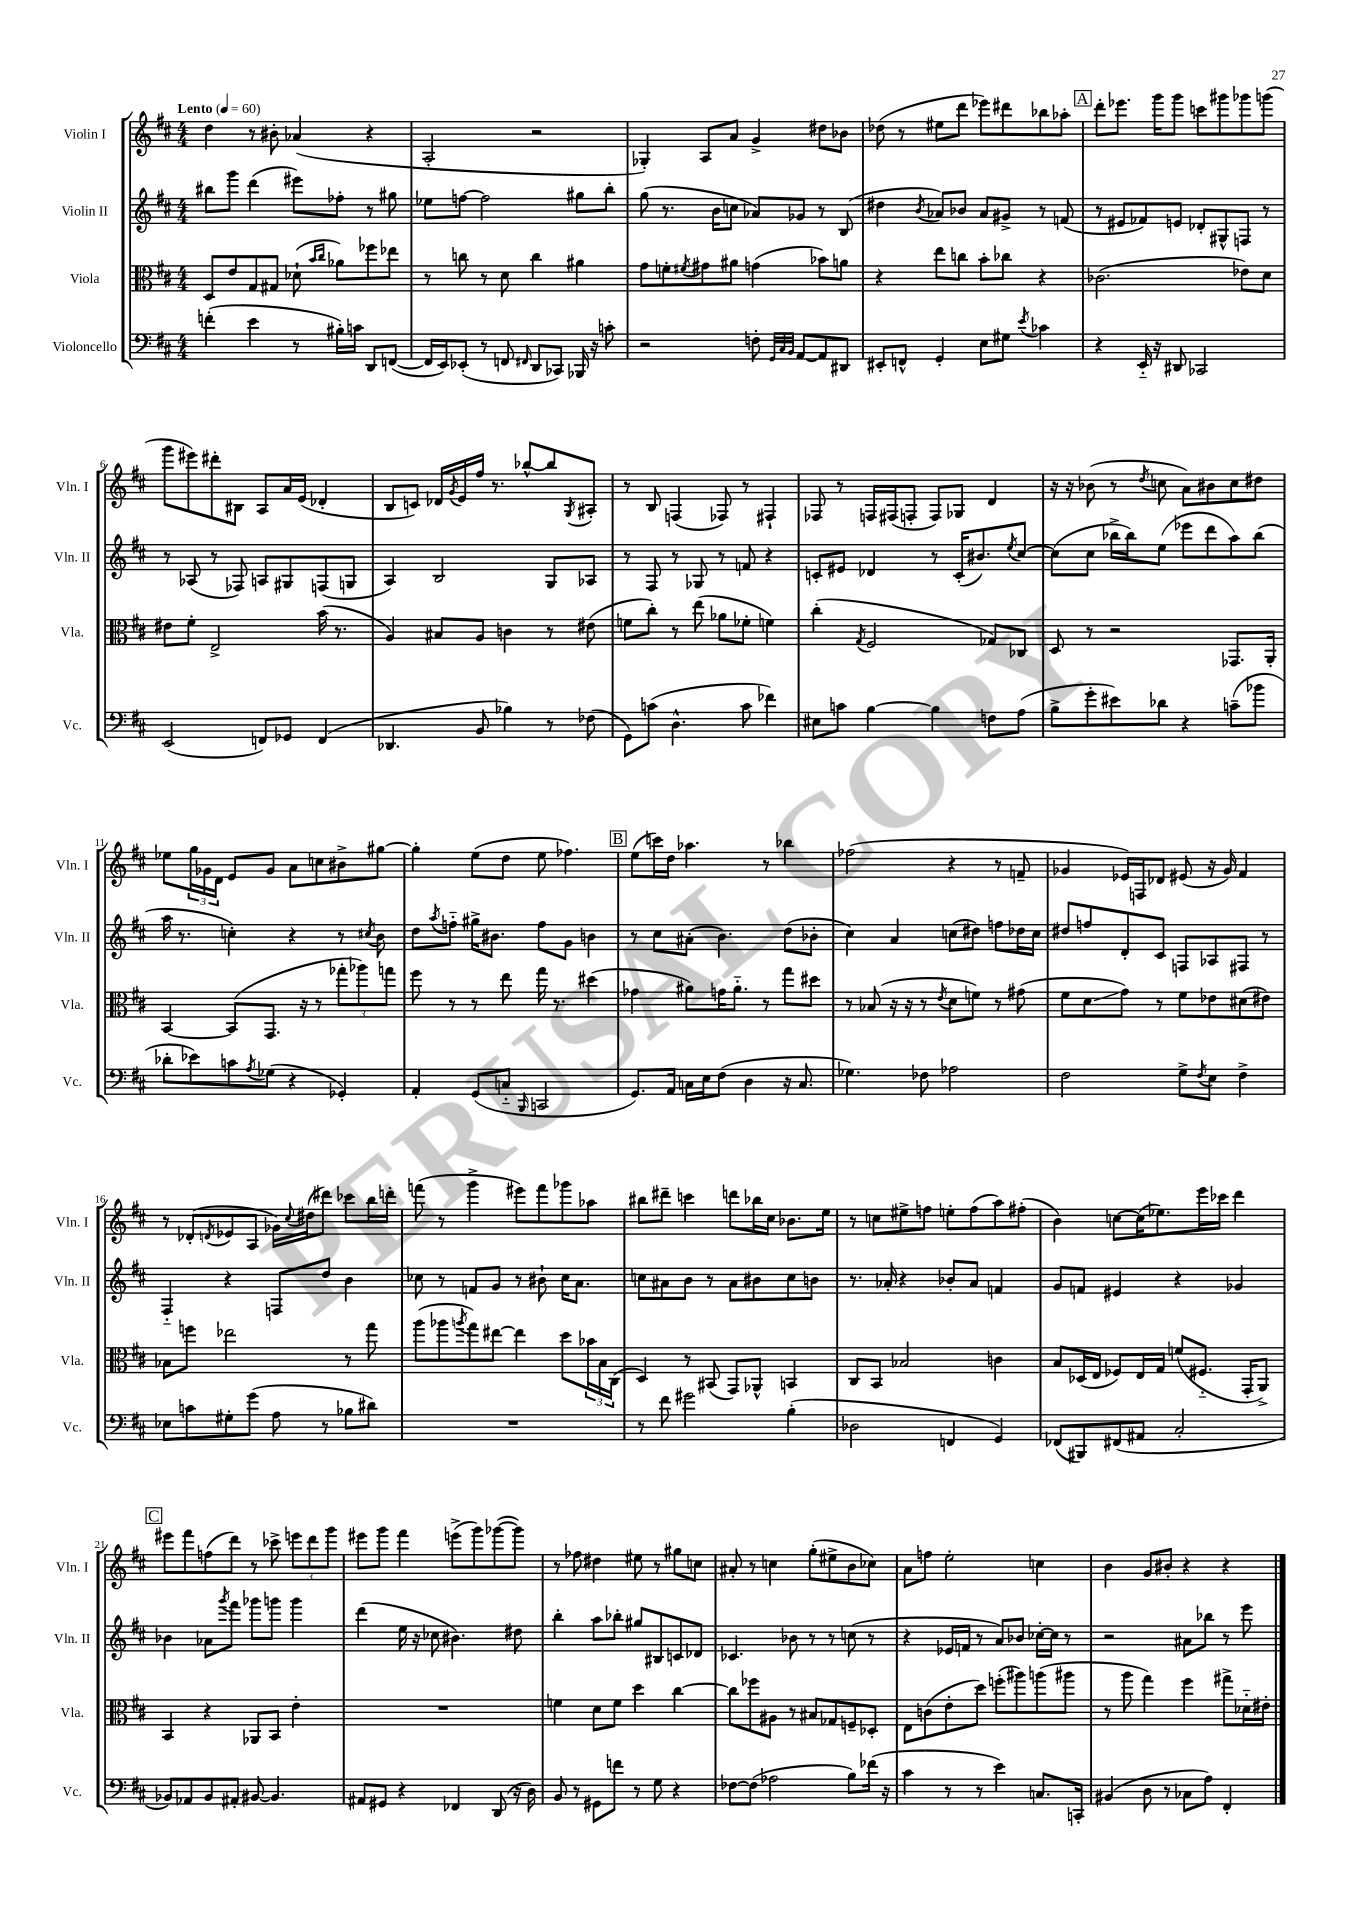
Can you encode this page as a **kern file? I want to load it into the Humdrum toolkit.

**kern	**kern	**kern	**kern
*staff4	*staff3	*staff2	*staff1
*clefF4	*clefC3	*clefG2	*clefG2
*k[f#c#]	*k[f#c#]	*k[f#c#]	*k[f#c#]
*M4/4	*M4/4	*M4/4	*M4/4
*MM60	*MM60	*MM60	*MM60
(4f'\	8D/L	8bb#\L	4dd\
.	8e/	8ggg\J	.
4e\	8G/	(4ddd\	8r
.	8G#/J	.	8b#'\
8r	(8d-`\	8eee#\L)	(4a-/
.	16qqb/LL	.	.
.	16qqcc#/JJ	.	.
16B#'\LL)	8a-\L)	8ff-'\J	.
16c\JJ	.	.	.
8DD/L	8ff-\	8r	4r
([8FF/J	8ee-\J	8gg#\	.
=	=	=	=
16FF/]LL	8r	8ee-\L	2A'/
16EE/J)	.	.	.
(8EE-'/J	8cc\	[8ff\J	.
8r	8r	2ff\]	.
8FF/	8d\	.	.
16qqFF#/	.	.	.
8DD/L	4cc\	.	2r
8CC-/J)	.	.	.
16BBB-/	4a#\	8gg#\L	.
16r	.	.	.
8c'\	.	8bb'\J	.
=	=	=	=
2r	8g\L	(8gg\	4G-'/)
.	8f'\	8.r	.
.	8qf#/	.	.
.	8g#\	.	8A/L
.	.	16b\LK	.
.	8a#\J	8cc\J	8a/J
8F'\	(4g\	8a-/L)	4g^/
32qqGG/LLL	.	.	.
32qqC#/	.	.	.
32qqBB/JJJ	.	.	.
[8AA/L	.	8g-/J	.
8AA/]	8b-\L)	8r	8dd#\L
8DD#/J	8a\J	(8B/	8b-\J
=	=	=	=
8EE#'/L	4r	4dd#\	(8dd-\
8FF^^/J	.	.	8r
.	.	8qb/	.
4GG'/	8ee\L	8a-/L)	8ee#\L
.	8cc\J	8b-/J	8ddd\J
8E\L	8b'\L	8a-/L	8eee-\L)
8G#\J	8cc-\J	8g#^/J	8ddd#\
8qe/	.	.	.
4c-\	4r	8r	8bb-\
.	.	(8f/	8aa-'\J
=	=	=	=
4r	(2.c-\	8r	8ddd'\L
.	.	8e#/L	8.eee-\J
16EE'~/	.	8f-/)	.
16r	.	.	16ggg\LK
8DD#/	.	8e/J	8ggg\J
2CC-/	.	8d-'/L	8ccc\L
.	.	8G#^^/	8ggg#\
.	8e-\L)	8F/J	8ggg-\
.	8d\J	8r	(8ggg\J
=	=	=	=
(2EE/	8e#\L	8r	8ggg\L
.	8f#'\J	(8A-/	8eee#\)
.	2E^/	8r	8ddd#'\
.	.	8F-/)	8B#\J
8FF/L)	.	8A/L	8A/L
8GG-/J	.	8G#/	16a/L
.	.	.	(16e/JJ
(4FF/	(16b\	(8F/	4d-'/
.	8.r	.	.
.	.	8G/J	.
=	=	=	=
4.DD-/	4A/)	4A/)	8B/L
.	.	.	8c/J)
.	8B#/L	2B/	16d-/LL
.	.	.	8qg/
.	.	.	16e/
8BB/	8A/J	.	16ff#/JJ
.	.	.	8.r
4B-\)	4c\	.	.
.	.	.	[8bb-^^/L
8r	8r	8G/L	8bb-/]
.	.	.	8qG/
(8F-\	(8e#\	8A-/J	8A#'/J
=	=	=	=
8GG\L)	8f\L	8r	8r
(8c\J	8cc#'\J)	8F#/	8B/
4.D^^\	8r	8r	(4F/
.	(8ee\	8G-/	.
.	8a-\L	8r	8F-/)
8c\	8f-'\J	8f/	8r
4f-\)	4f\)	4r	4F#`/
=	=	=	=
8E#\L	(4cc#'\	8c'/L	8F-/
8c\J	.	8e#/J	8r
.	8qG/	.	.
[4B\	2F#/	4d-/	16F/LL
.	.	.	(16F#/J
.	.	.	8F'/J
4B\]	.	8r	8F/L)
.	.	(16c'/LK	8G-/J
.	.	8.b#/)	.
8F\L	8G-/L)	.	4d/
.	.	8qee/	.
(8A\J	8C-/J	[8cc#/J	.
=	=	=	=
8B^\L	8D/	(8cc#\]L	16r
.	.	.	16r
8g'\	8r	8cc#\J	(8b-\
8e#\)	2r	16bb-^\LL	8r
.	.	16bb-\J)	.
.	.	.	8qdd/
8d-\J	.	(8ee\J	8cc\
4r	.	8eee-\L	8a\L)
.	.	8ddd\	8b#\
(8c~\L	8.GG-/L	8aa\)	8cc\
8b-\J	.	(8bb-\J	8dd#\J
.	16AA'/Jk	.	.
=	=	=	=
8d-'\L	[4BB/	16aa\	8ee-\L
.	.	8.r	.
8e-\)	.	.	24gg\L
.	.	.	24g-\
.	.	.	24d\JJ
8c\	(8BB/]L	4cc'\)	8e/L
8qA/	.	.	.
(8G-\J	8.GG/J	.	8g-/J
4r	.	4r	8a\L
.	16r	.	.
.	8r	.	8cc\
4GG-'/)	12gg-'\L	8r	8b#^\
.	12aa-\)	.	.
.	.	8qcc#/	.
.	.	8b\	[8gg#\J
.	12gg\J	.	.
=	=	=	=
4AA'/	8ff#\	8dd\L	4gg#'\]
.	.	8qaa/	.
.	8r	8ff'~\J	.
(8GG/L	8r	16gg#^\LK	(8ee\L
.	.	8.b#\J	.
8C'~/J	8ee\	.	8dd\J
16qqBBB/	.	.	.
2CC/	16gg\	8ff\L	8ee\
.	8.r	.	.
.	.	8g\J	4.ff-\)
.	(4dd#\	4b\	.
=	=	=	=
8.GG/L)	4g-\	8r	(8ee\L
.	.	8cc#\L	16ccc\L)
16AA/Jk	.	.	16dd\JJ
16C\LL	8a#\L)	(8a#'\J	4.aa-\
16E\J	.	.	.
(8F#\J	16g\K	4.b\)	.
.	8.a#'~\J	.	.
4D\	.	.	.
.	8r	.	8r
16r	8gg\L	(8dd\L	4bb-\
8.C/	.	.	.
.	8dd#\J	8b-'\J	.
=	=	=	=
4.G-\)	8r	4cc#\)	(2ff-\
.	(8B-/	.	.
.	16r	4a/	.
.	16r	.	.
8F-\	8r	.	.
.	8qe/	.	.
2A-\	8d\L	(8cc\L	4r
.	8f\J)	8dd#\J)	.
.	8r	8ff\L	8r
.	(8g#\	16dd-\L	8f~/
.	.	16cc\JJ	.
=	=	=	=
2F#\	8f#\L	8dd#/L	4g-/
.	8d\	8ff/	.
.	8g\J)	8d'/	16e-/LL)
.	.	.	16F/J
.	8r	8c#/J	8d-/J
8G^\L	8f#\L	8F/L	(8e#/
8qF#/	.	.	.
8E\J	8e-\	8A-/	16r
.	.	.	16g-/)
4F#^\	(8d#\	8F#/J	4f#/
.	8e#\J)	8r	.
=	=	=	=
8E-\L	8B-\L	4F#'~/	8r
8c\	8ff\J	.	(8d-'/L
.	.	.	8qd/
8G#'\	2ee-\	4r	8e-/
(8g\J	.	.	8A/J
8A\	.	8F/L	16g-\LL)
.	.	.	8qqcc#/
.	.	.	(16dd#\J
8r	.	8dd/J	8ddd#\J)
8B-\L	8r	4b\	8ccc-\L
8d#\J)	8gg\	.	16bb\L
.	.	.	16ddd'\JJ
=	=	=	=
1r	(8aa\L	8cc-\	(8fff\
.	8aa-\	8r	8r
.	8qaa/	.	.
.	8gg\)	8f/L	4ggg^\
.	[8ee#\J	8g/J	.
.	4ee#\]	8r	8eee#\L)
.	.	8b#`\	8fff\
.	8dd\L	16cc-\LK	8ggg-\
.	.	8.a\J	.
.	24b-\L	.	8aa-\J
.	24B\	.	.
.	(24C#\JJ	.	.
=	=	=	=
8r	4D/)	8cc\L	8bb#\L
8f#\	.	8a#\	8ddd#~\J
2g#\	8r	8b\J	4ccc\
.	(8BB#/	8r	.
.	8GG/L)	8a#\L	8ddd\L
.	8AA-^^/J	8b#\	16bb-\L
.	.	.	16cc#\JJ
(4B'\	4BB/	8cc\	8.b-\L
.	.	8b\J	.
.	.	.	16ee\Jk
=	=	=	=
2D-\	8C#/L	8.r	8r
.	8BB/J	.	8cc\L
.	.	16a-'/	.
.	2B-/	4r	8ee#^\
.	.	.	8ff\J
4FF/	.	8b-'/L	8ee'\L
.	.	8a-/J	(8ff\
4GG/)	4c\	4f/	8aa\)
.	.	.	(8ff#'\J
=	=	=	=
(8FF-/L	8B/L	8g/L	4b\)
8BBB#/)	(16D-/L	8f/J	.
.	16E/JJ	.	.
(8FF#/	8F-/L)	4e#/	[8cc\L
8AA#/J	16E/L	.	(16cc\]K
.	16G/JJ	.	8.ee-\)
2C#'/	(8f/L	4r	.
.	8.F#'~/J	.	16eee\L
.	.	.	16ccc-\JJ
.	.	4g-/	4ddd\
.	16GG'/LK	.	.
.	8AA^/J)	.	.
=	=	=	=
8BB-/L)	4BB/	4b-\	8eee#\L
8AA-/	.	.	8fff#\
8BB-/	4r	8a-\L	(8ff\
.	.	8qggg/	.
8AA#'/J	.	8fff#\J	8ddd\J)
[8BB#/	8AA-/L	8ggg-\L	8r
4.BB#/]	8BB/J	8ggg\J	8ccc-^\
.	4e'\	4ggg\	12eee\L
.	.	.	12ddd\
.	.	.	12ggg\J
=	=	=	=
8AA#/L	1r	(4ddd\	8eee#\L
8GG#/J	.	.	8ggg\J
4r	.	16ee\	4fff#\
.	.	16r	.
.	.	8cc-\	.
4FF-/	.	4.b#\)	(8eee^\L
.	.	.	8ggg\)
(8DD/	.	.	([8ggg-\
16r	.	8dd#\	8ggg-\]J)
16D\)	.	.	.
=	=	=	=
8BB/	4f\	4bb'\	8r
8r	.	.	8ff-\
8GG#\L	8d\L	8aa\L	4dd#\
8f\J	8f\J	8bb-'\J	.
8r	4dd\	8gg#/L	8ee#\
8G\	.	8B#/	8r
4r	[4cc#\	8c/	8gg#\L
.	.	8d-/J	8cc\J
=	=	=	=
[8F-\L	8cc#\]L	4.c-/	8a#'/
(8F-\]J	8ff-\	.	8r
2A-\	8A#\J	.	4cc\
.	8r	8b-\	.
.	8B#/L	8r	(8gg'\L
.	8G-/	8r	8ee#^\
8B\L)	8F~/	(8cc\	8b\
(16f-\Jk	8D-'/J	8r	8cc-\J)
16r	.	.	.
=	=	=	=
4c#\	8E\L	4r	8a\L
.	(8c\	.	8ff\J
8r	8e'\	16e-/LL	2ee'\
.	.	16f/JJ	.
8r	8dd\J)	8r	.
4e\)	(8ff'\L	8a/L)	.
.	8aa#\)	8b-/J	.
8.C/L	(8aa\	[16cc-'\LL	4cc\
.	.	16cc-\]JJ	.
.	8aa#\J	8r	.
16CC'/Jk	.	.	.
=	=	=	=
(4BB#/	8r	2r	4b\
.	8aa\	.	.
8D\	4gg\)	.	8g/L
8r	.	.	8b#'/J
8C-\L	4ff#\	8a#\L	4r
8A\J)	.	8bb-\J	.
4FF#'/	8gg#^\L	8r	4r
.	16d-'~\L	8eee\	.
.	16e#'\JJ	.	.
==	==	==	==
*-	*-	*-	*-
